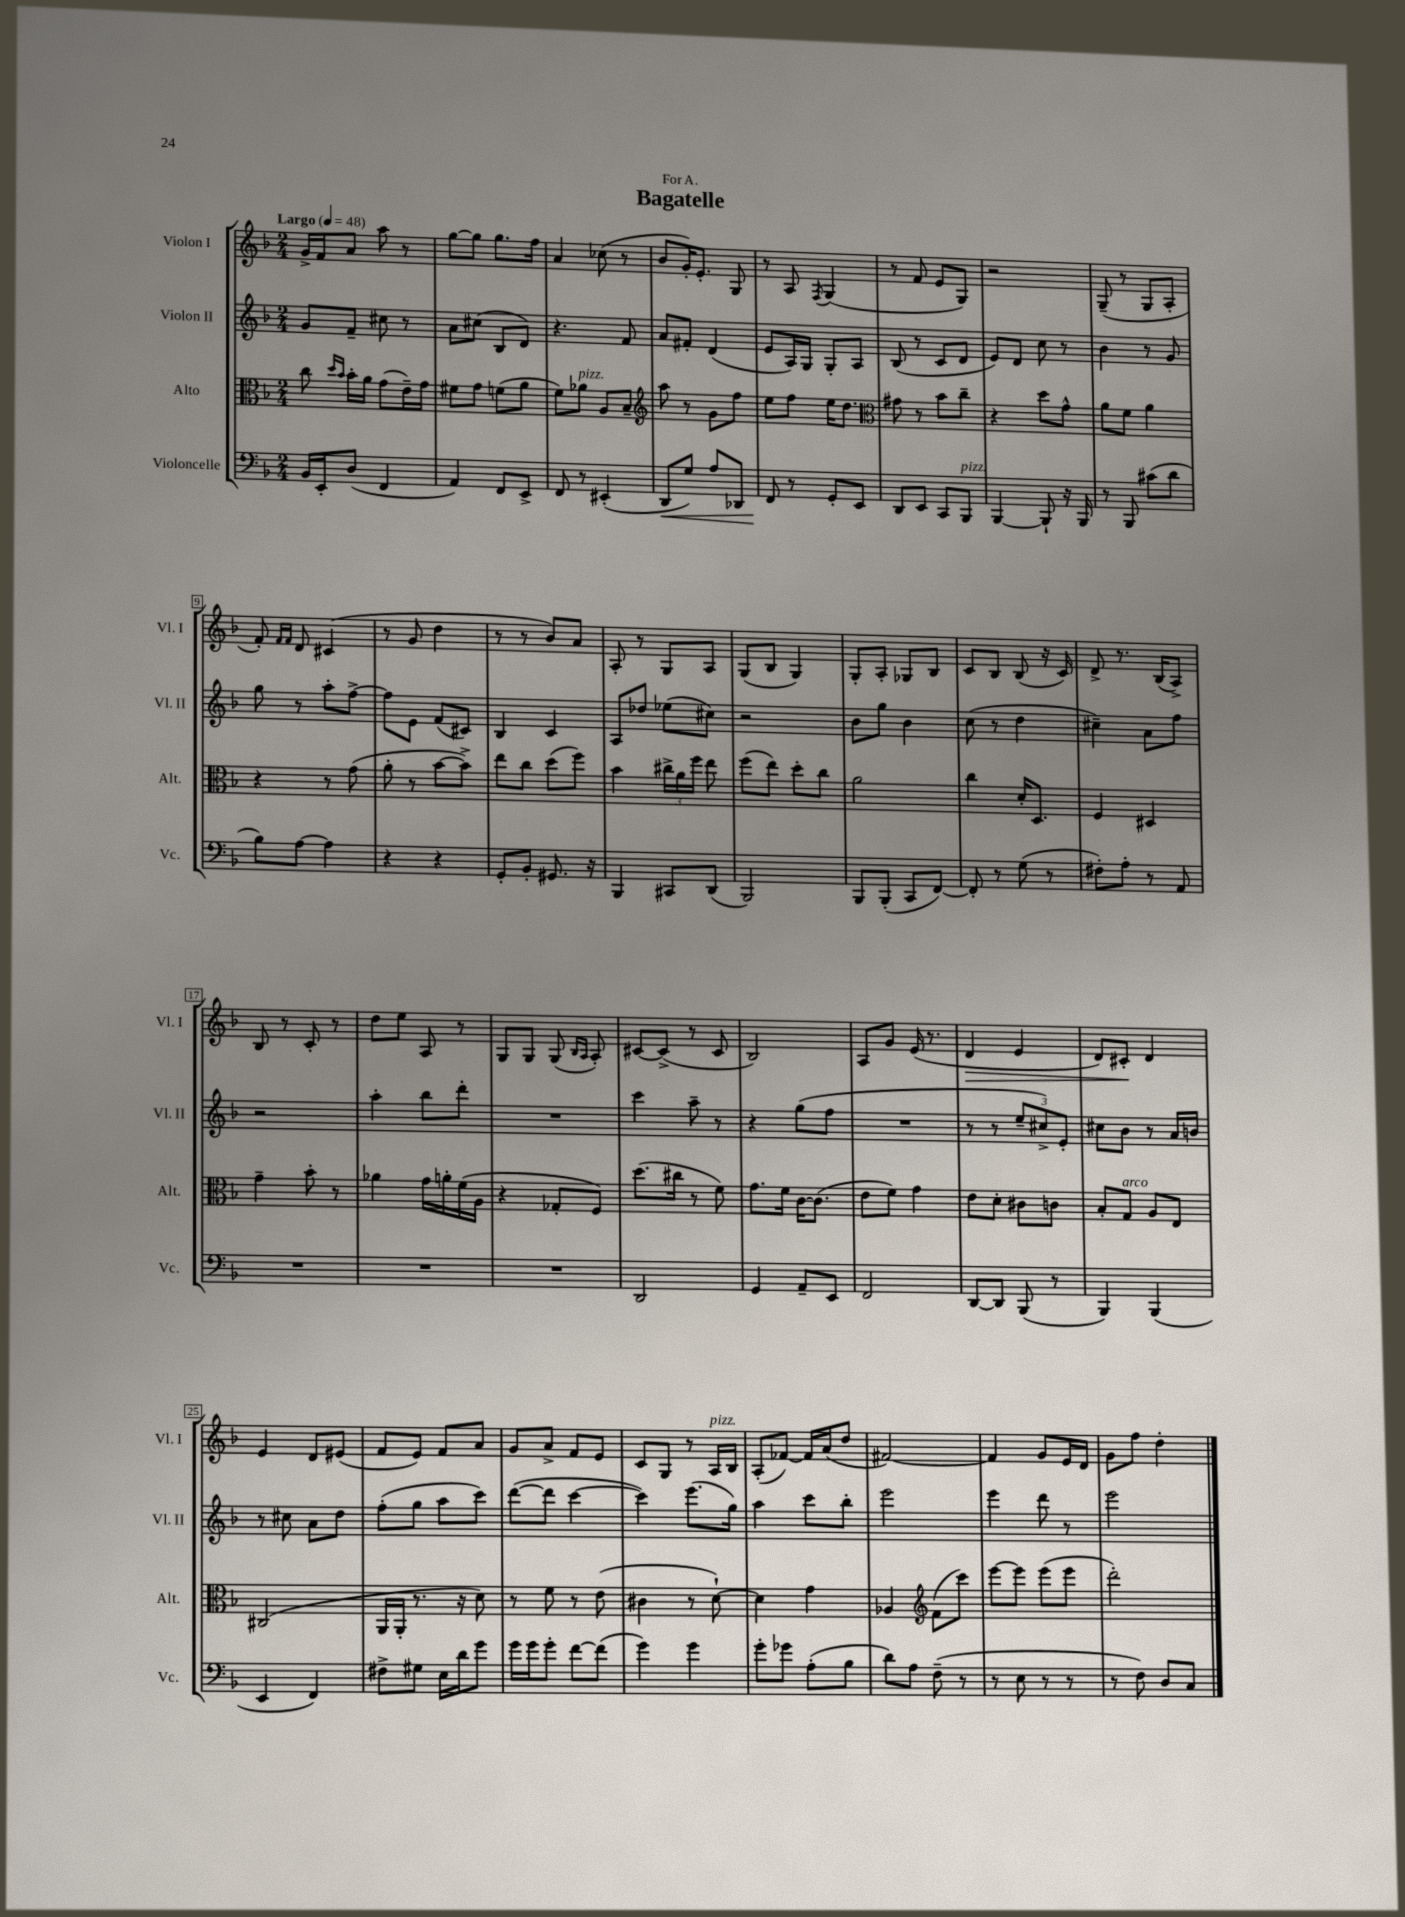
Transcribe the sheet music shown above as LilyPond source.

\header { title = "Bagatelle" dedication = "For A." }
<<
\new StaffGroup <<
\new Staff = "s0" \with { instrumentName = "Violon I" shortInstrumentName = "Vl. I" } {
    \clef treble \key f \major \numericTimeSignature \time 2/4 \tempo "Largo" 4 = 48
    \autoBeamOff g'16[-> f'16 a'8] a''8 r8 |
    g''8[~ g''8] g''8.[ f''16] |
    a'4 ces''8( r8 |
    bes'8[ g'16-.) e'8.]-. g8 |
    r8 a8 \acciaccatura { f8 } g4( |
    r8 f'8 e'8[ g8]) |
    r2 |
    g8--( r8 g8[ a8]-. |
    f'8-.) \grace { f'16[ f'16] } d'8 cis'4( |
    r8 g'8 d''4 |
    r8 r8 bes'8[) a'8] |
    a8-. r8 g8[ a8] |
    g8[( bes8] g4) |
    g8[-. a8]-. ges8[ bes8] |
    c'8[ bes8] bes8( r16 c'16) |
    d'8-> r8. bes16[( a8]->) |
    bes8 r8 c'8-. r8 |
    d''8[ e''8] a8 r8 |
    g8[ g8] g8( \grace { bes16[ a16] } a8-.) |
    cis'8[~ cis'8]->( r8 cis'8 |
    bes2) |
    a8[ g'8] e'16( r8. |
    d'4\> e'4 |
    d'8[) cis'8]-.\! d'4 |
    e'4 d'8[ eis'8]( |
    f'8[ e'8]) f'8[ a'8] |
    g'8[ a'8]-> f'8[ e'8] |
    c'8[ g8] r8 a16[^\markup { \italic "pizz." } bes16] |
    a8[-.( fes'8]~) fes'16[ a'16( d''8] |
    fis'2~) |
    fis'4 g'8[ e'16 d'16] |
    g'8[ f''8] d''4-. \bar "|." |
}
\new Staff = "s1" \with { instrumentName = "Violon II" shortInstrumentName = "Vl. II" } {
    \clef treble \key f \major \numericTimeSignature \time 2/4
    \autoBeamOff g'8[ f'8]-- cis''8 r8 |
    a'8[ cis''8]( bes8[ d'8]) |
    r4. f'8 |
    a'8[ fis'8]-. d'4( |
    e'8[ a16) g16] g8[-. a8] |
    bes8( r8 c'8[ d'8] |
    e'8[) d'8] c''8 r8 |
    bes'4 r8 g'8 |
    g''8 r8 a''8[-. f''8]~-> |
    f''8[ e'8] f'8[( cis'8]) |
    bes4 c'4 |
    a8[ des''8] ees''8[( cis''8]) |
    r2 |
    bes'8[ g''8] bes'4 |
    c''8( r8 d''4 |
    cis''4--) a'8[ f''8] |
    r2 |
    a''4-. bes''8[ d'''8]-. |
    R2 |
    c'''4 a''8-- r8 |
    r4 g''8[( f''8] |
    R2 |
    r8 r8 \tuplet 3/2 { e''8[-- cis''8->) e'8]-. } |
    cis''8[ bes'8] r8 a'16[ b'16] |
    r8 cis''8 a'8[ d''8] |
    f''8[-.( g''8] a''8[ c'''8]) |
    d'''8[~( d'''8] c'''4~ |
    c'''4) e'''8.[( g''16]) |
    a''4 c'''8[ bes''8]-. |
    e'''2 |
    e'''4 d'''8 r8 |
    e'''2 \bar "|." |
}
\new Staff = "s2" \with { instrumentName = "Alto" shortInstrumentName = "Alt." } {
    \clef alto \key f \major \numericTimeSignature \time 2/4
    \autoBeamOff c''8 \grace { d''16[ bes'16] } bes'16[-. a'16] g'8[( e'16--) g'16] |
    fis'8[ g'8] f'8[( a'8] |
    f'8[) aes'8]^\markup { \italic "pizz." } a8[ bes8]-- |
    \clef treble a''8 r8 g'8[ f''8] |
    e''8[ f''8] e''16[ d''8.] |
    \clef alto gis'8 r8 bes'8[ c''8]-- |
    r4 d''8[ g'8]-^ |
    a'8[ f'8] a'4 |
    r4 r8 g'8( |
    a'8-. r8 bes'8[~ bes'8]->) |
    e''8[ c''8] d''8[( f''8]) |
    bes'4 \tuplet 3/2 { cis''16[-> a'16 f''16] } e''8 |
    f''8[( e''8]) d''8[-. c''8] |
    a'2 |
    c''4 d'16[-. d8.] |
    f4 dis4 |
    g'4-- bes'8-. r8 |
    aes'4 g'16[ a'16-. f'16( a16] |
    r4 ges8[-. f8]) |
    d''8.[( cis''16] r8 f'8) |
    g'8.[ f'16] c'16[~ c'8.]( |
    e'8[ f'8]) g'4 |
    e'8[ d'8]-. cis'8[ c'8] |
    bes8[-. g8]^\markup { \italic "arco" } a8[ e8] |
    cis2( |
    a,16[ a,16]-. r8. r16 d'8) |
    r8 f'8 r8 e'8( |
    cis'4 r8 d'8~-!) |
    d'4 g'4 |
    aes4 \clef treble f'8[( c'''8]) |
    e'''8[~ e'''8] e'''8[( e'''8] |
    d'''2-.) \bar "|." |
}
\new Staff = "s3" \with { instrumentName = "Violoncelle" shortInstrumentName = "Vc." } {
    \clef bass \key f \major \numericTimeSignature \time 2/4
    \autoBeamOff bes,16[ e,16-. d8]( f,4 |
    a,4) f,8[ e,8]-> |
    f,8 r8 eis,4-.( |
    d,8[\< g8]) a8[ des,8] |
    f,8\! r8 g,8[-. e,8] |
    d,8[ e,8] c,8[ bes,,8]^\markup { \italic "pizz." } |
    bes,,4~ bes,,8-! r16 bes,,16 |
    r8 bes,,8 cis'8[( d'8] |
    bes8[) a8]~ a4 |
    r4 r4 |
    g,8[-. bes,8]-. gis,8. r16 |
    bes,,4 cis,8[ d,8]( |
    bes,,2) |
    bes,,8[ bes,,8]-.( c,8[ f,8]~) |
    f,8-. r8 g8( r8 |
    fis8[-.) a8]-. r8 a,8 |
    R2 |
    R2 |
    R2 |
    d,2 |
    g,4 a,8[-- e,8] |
    f,2 |
    d,8[~ d,8] bes,,8( r8 |
    bes,,4) bes,,4( |
    e,4 f,4) |
    fis8[-> gis8] e16[ d'16 g'8] |
    g'16[ g'16 g'8]-. f'8[~ f'8]( |
    g'4) g'4 |
    g'8[-. ges'8] a8[-.( bes8] |
    d'8[) a8] f8--( r8 |
    r8 e8 r8 r8 |
    r8 f8) d8[ c8] \bar "|." |
}
>>
>>
\layout { \context { \Score \override BarNumber.stencil = #(make-stencil-boxer 0.1 0.3 ly:text-interface::print) } }
